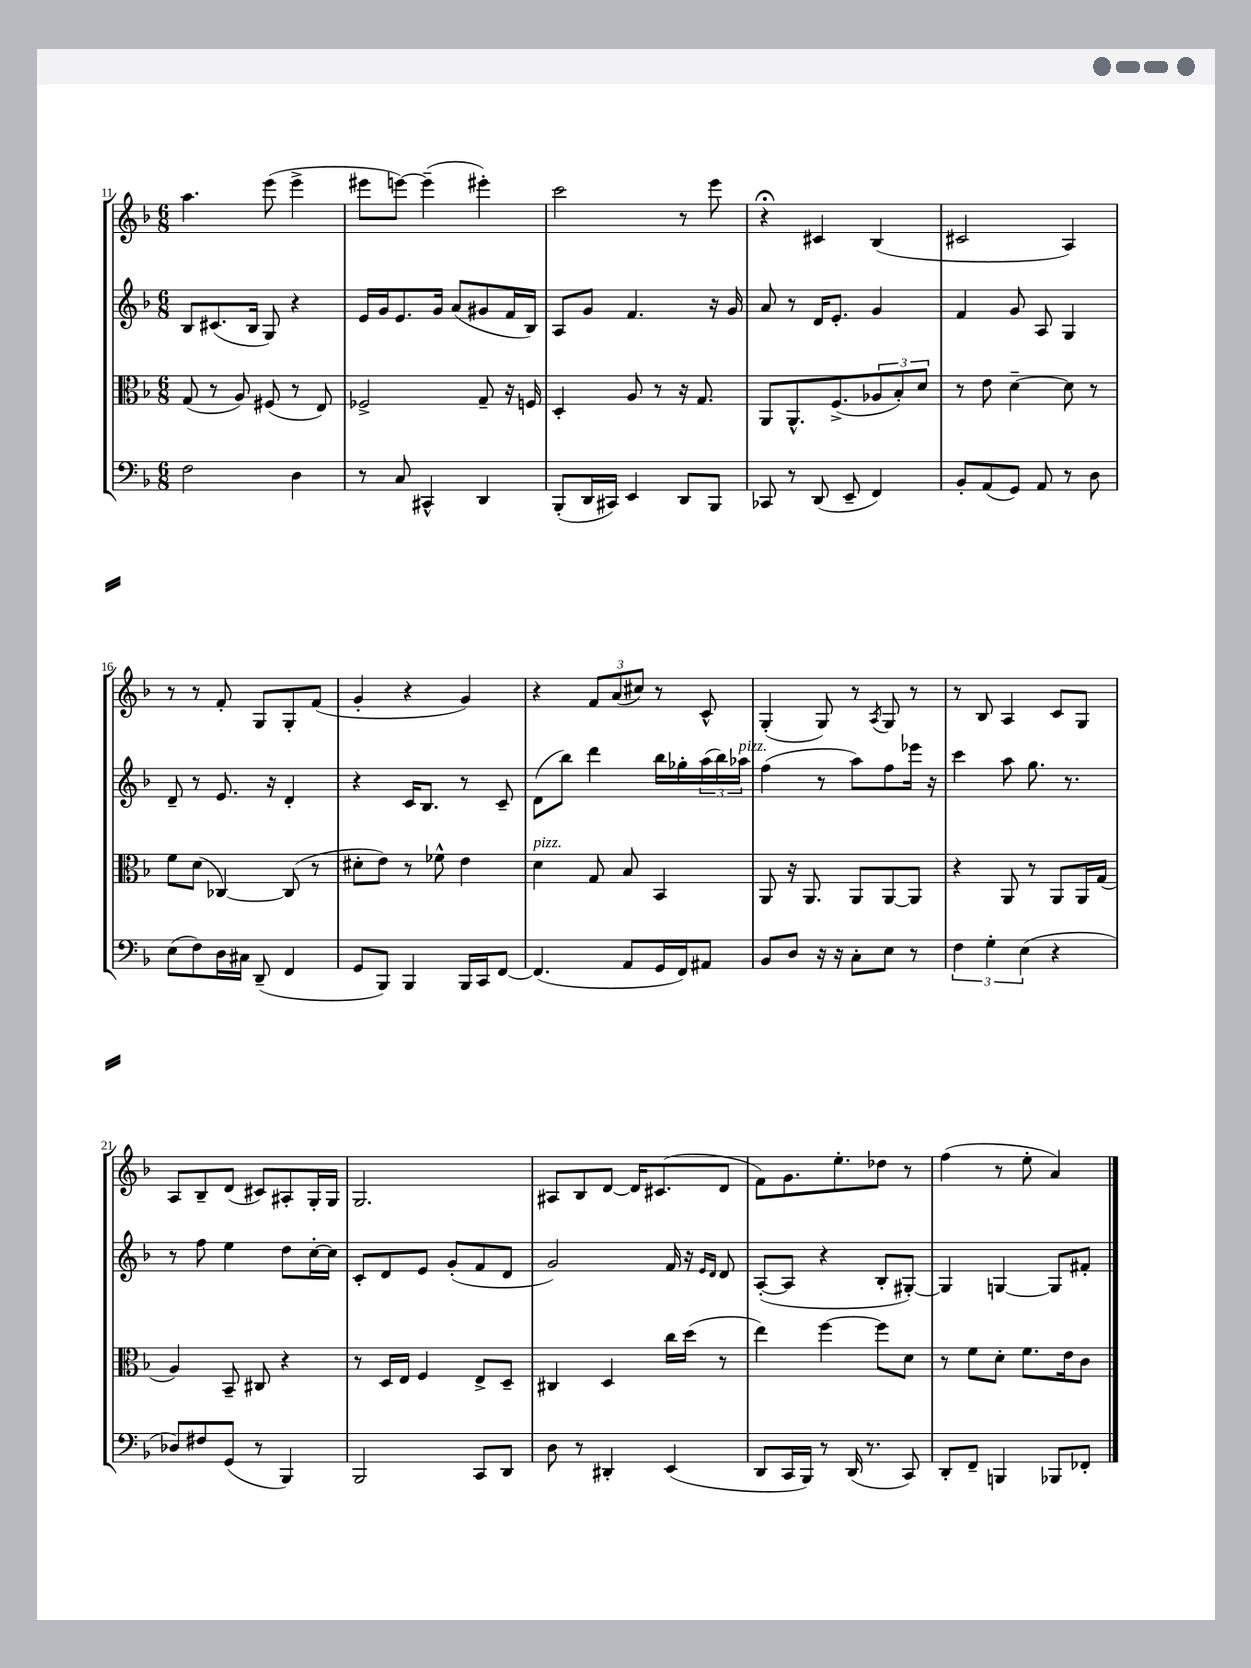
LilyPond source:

<<
\new StaffGroup <<
\new Staff = "s0" {
    \clef treble \key f \major \numericTimeSignature \time 6/8
    a''4. e'''8( e'''4-> |
    eis'''8 e'''8~) e'''4--( eis'''4-.) |
    c'''2 r8 e'''8 |
    r4\fermata cis'4 bes4( |
    cis'2 a4) |
    r8 r8 f'8-. g8 g8-. f'8( |
    g'4-. r4 g'4) |
    r4 \tuplet 3/2 { f'8 a'8( cis''8) } r8 c'8-^ |
    g4-.( g8) r8 \acciaccatura { a8 } g8 r8 |
    r8 bes8 a4 c'8 g8 |
    a8 bes8-- d'8( cis'8) ais8-. g16-. g16 |
    g2. |
    ais8 bes8 d'8~ d'16 cis'8.( d'8 |
    f'8) g'8. e''8.-. des''8 r8 |
    f''4( r8 e''8-. a'4) \bar "|." |
}
\new Staff = "s1" {
    \clef treble \key f \major \numericTimeSignature \time 6/8
    bes8 cis'8.( bes16 g8) r4 |
    e'16 g'16 e'8. g'16 a'8( gis'8 f'16 bes16) |
    a8 g'8 f'4. r16 g'16 |
    a'8 r8 d'16 e'8.-. g'4 |
    f'4 g'8 a8 g4 |
    d'8-- r8 e'8. r16 d'4-. |
    r4 c'16 bes8. r8 c'8-- |
    d'8( bes''8) d'''4 bes''16 ges''16-. \tuplet 3/2 { a''16( bes''16) aes''16^\markup { \italic "pizz." } } |
    f''4( r8 a''8) f''8 ees'''16 r16 |
    c'''4 a''8 g''8. r8. |
    r8 f''8 e''4 d''8 c''16~-. c''16 |
    c'8-. d'8 e'8 g'8-.( f'8 d'8 |
    g'2) f'16 r16 \grace { e'16 d'16 } d'8 |
    a8~-.( a8 r4 bes8-. gis8~-.) |
    gis4 g4~ g8 fis'8-. \bar "|." |
}
\new Staff = "s2" {
    \clef alto \key f \major \numericTimeSignature \time 6/8
    g8( r8 a8) fis8( r8 e8) |
    fes2-> g8-- r16 f16 |
    d4-. a8 r8 r16 g8. |
    a,8 a,8.-^ f8.->( \tuplet 3/2 { aes8 bes8-.) d'8 } |
    r8 e'8 d'4~-- d'8 r8 |
    f'8 d'8( ces4~) ces8( r8 |
    dis'8-. e'8) r8 fes'8-^ e'4 |
    d'4^\markup { \italic "pizz." } g8 bes8 bes,4 |
    a,8 r16 a,8. a,8 a,8~ a,8 |
    r4 a,8 r8 a,8 a,16 g16( |
    a4) bes,8-- cis8 r4 |
    r8 d16 e16 f4 e8-> d8-- |
    cis4 d4 c''16 d''16( r8 |
    e''4) f''4~ f''8 d'8 |
    r8 f'8 d'8-. f'8. e'16 c'8 \bar "|." |
}
\new Staff = "s3" {
    \clef bass \key f \major \numericTimeSignature \time 6/8
    f2 d4 |
    r8 c8 cis,4-^ d,4 |
    bes,,8-.( d,16 cis,16) e,4 d,8 bes,,8 |
    ces,8 r8 d,8( e,8-- f,4) |
    bes,8-. a,8( g,8) a,8 r8 d8 |
    e8( f8) d16 cis16 d,8--( f,4 |
    g,8 bes,,8) bes,,4 bes,,16 c,16 f,8~ |
    f,4.( a,8 g,16 f,16) ais,8 |
    bes,8 d8 r16 r16 c8-. e8 r8 |
    \tuplet 3/2 { f4 g4-. e4( } r4 |
    des8) fis8 g,8( r8 bes,,4) |
    bes,,2 c,8 d,8 |
    d8 r8 dis,4-. e,4( |
    d,8 c,16 bes,,16) r8 d,16( r8. c,8) |
    d,8-. f,8-- b,,4 bes,,8 fes,8-. \bar "|." |
}
>>
>>
\layout { \context { \Score currentBarNumber = #11 } }
